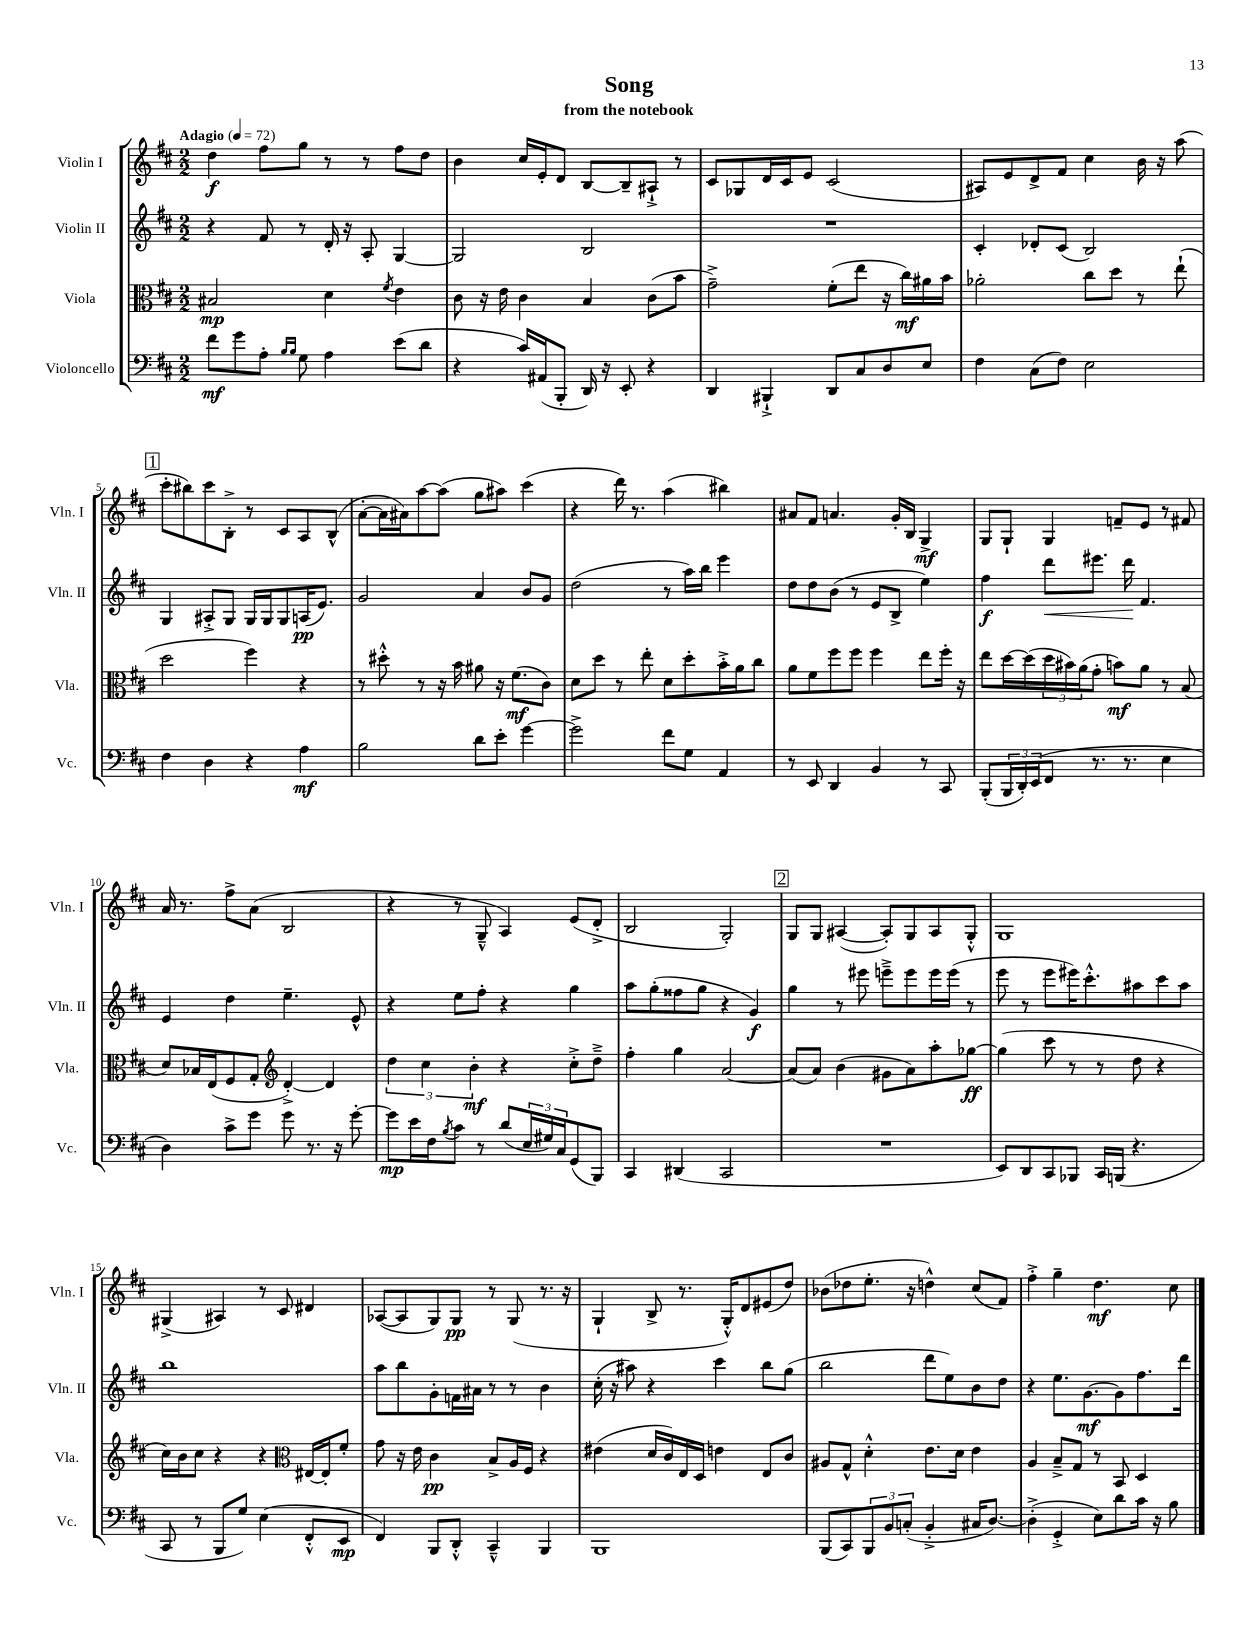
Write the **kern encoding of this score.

**kern	**dynam	**kern	**dynam	**kern	**dynam	**kern	**dynam
*part4	*part4	*part3	*part3	*part2	*part2	*part1	*part1
*staff4	*staff4	*staff3	*staff3	*staff2	*staff2	*staff1	*staff1
*I"Violoncello	*	*I"Viola	*	*I"Violin II	*	*I"Violin I	*
*I'Vc.	*	*I'Vla.	*	*I'Vln. II	*	*I'Vln. I	*
*clefF4	*	*clefC3	*	*clefG2	*	*clefG2	*
*k[f#c#]	*	*k[f#c#]	*	*k[f#c#]	*	*k[f#c#]	*
*M2/2	*	*M2/2	*	*M2/2	*	*M2/2	*
*MM72	*	*MM72	*	*MM72	*	*MM72	*
=1	=1	=1	=1	=1	=1	=1	=1
!	!	!	!	!	!	!LO:TX:a:B:t=Adagio	!
8f#\L	mf	2B#X/	mp	4r	.	4dd\	f
8g\	.	.	.	.	.	.	.
8A'\J	.	.	.	8f#/	.	8ff#\L	.
16qqB/LL	.	.	.	.	.	.	.
16qqB/JJ	.	.	.	.	.	.	.
8G\	.	.	.	8r	.	8gg\J	.
4A\	.	4d\	.	16d'/	.	8r	.
.	.	.	.	16r	.	.	.
.	.	.	.	8A'/	.	8r	.
.	.	8qf#/	.	.	.	.	.
(8e\L	.	4e\	.	[4G/	.	8ff#\L	.
8d\J	.	.	.	.	.	8dd\J	.
=2	=2	=2	=2	=2	=2	=2	=2
4r	.	8c#\	.	2G/]	.	4b\	.
.	.	16r	.	.	.	.	.
.	.	16e\	.	.	.	.	.
16c#/LL)	.	4c#\	.	.	.	16cc#/LL	.
(16AA#X/J	.	.	.	.	.	16e'/J	.
8BBB'/J	.	.	.	.	.	8d/J	.
16DD/)	.	4B/	.	2B/	.	[8B/L	.
16r	.	.	.	.	.	.	.
8EE'/	.	.	.	.	.	8B~/]	.
4r	.	(8c#\L	.	.	.	8A#X`^/J	.
.	.	8b\J	.	.	.	8r	.
=3	=3	=3	=3	=3	=3	=3	=3
4DD/	.	2g~^\)	.	1r	.	8c#/L	.
.	.	.	.	.	.	8G-X/	.
4BBB#X`^/	.	.	.	.	.	16d/L	.
.	.	.	.	.	.	16c#/J	.
.	.	.	.	.	.	8e/J	.
8DD/L	.	(8f#'\L	.	.	.	(2c#/	.
8C#/	.	8ee\J	.	.	.	.	.
8D/	.	16r	.	.	.	.	.
.	.	16cc#\LL)	mf	.	.	.	.
8E/J	.	16a#X\	.	.	.	.	.
.	.	16b\JJ	.	.	.	.	.
=4	=4	=4	=4	=4	=4	=4	=4
4F#\	.	2a-X'\	.	4c#'/	.	8A#X/L)	.
.	.	.	.	.	.	8e/	.
(8C#\L	.	.	.	8d-X'/L	.	8d^/	.
8F#\J)	.	.	.	(8c#/J	.	8f#/J	.
2E\	.	8cc#\L	.	2B/)	.	4cc#\	.
.	.	8dd\J	.	.	.	.	.
.	.	8r	.	.	.	16b\	.
.	.	.	.	.	.	16r	.
.	.	(8ee`\	.	.	.	(8aa\	.
!!LO:LB:g=z
!!LO:REH:place=s1:t=1
=5	=5	=5	=5	=5	=5	=5	=5
4F#\	.	2dd\	.	4G/	.	8ccc#'\L	.
.	.	.	.	.	.	8bb#X\)	.
4D\	.	.	.	8A#X'^/L	.	8ccc#\	.
.	.	.	.	8G/J	.	8B'^\J	.
4r	.	4ff#\)	.	16G/LL	.	8r	.
.	.	.	.	16G/J	.	.	.
.	.	.	.	8G/	.	8c#/L	.
4A\	mf	4r	.	(16An/K	pp	8A/	.
.	.	.	.	8.e/J)	.	.	.
.	.	.	.	.	.	(8B^^/J	.
=6	=6	=6	=6	=6	=6	=6	=6
2B\	.	8r	.	2g/	.	[8a'\L	.
.	.	8dd#X'^^\	.	.	.	16a\L]	.
.	.	.	.	.	.	16a#X\J)	.
.	.	8r	.	.	.	[8aa\	.
.	.	16r	.	.	.	(8aa\J]	.
.	.	16b\	.	.	.	.	.
8d\L	.	8a#X\	.	4a/	.	8gg\L	.
8e'\J	.	16r	.	.	.	8aa#X\J)	.
.	.	(8.f#\L	mf	.	.	.	.
[4g\	.	.	.	8b/L	.	(4ccc#\	.
.	.	8c#\J)	.	8g/J	.	.	.
=7	=7	=7	=7	=7	=7	=7	=7
2g^\]	.	8d\L	.	(2dd\	.	4r	.
.	.	8dd\J	.	.	.	.	.
.	.	8r	.	.	.	16ddd\)	.
.	.	.	.	.	.	8.r	.
.	.	8ee'\	.	.	.	.	.
8f#\L	.	8d\L	.	8r	.	(4aa\	.
8G\J	.	8dd'\	.	16aa\LL)	.	.	.
.	.	.	.	16bb\JJ	.	.	.
4AA/	.	16b'^\L	.	4eee\	.	4bb#X\)	.
.	.	16a\J	.	.	.	.	.
.	.	8cc#\J	.	.	.	.	.
=8	=8	=8	=8	=8	=8	=8	=8
8r	.	8a\L	.	8dd\L	.	8a#X/L	.
8EE/	.	8f#\	.	8dd\	.	8f#/J	.
4DD/	.	8ff#\	.	(8b\J	.	4.an/	.
.	.	8ff#\J	.	8r	.	.	.
4BB/	.	4ff#\	.	8e/L	.	.	.
.	.	.	.	8B^/J	.	16g'/LL	.
.	.	.	.	.	.	16B/JJ	.
8r	.	8ee\L	.	4ee\)	.	4G^/	mf
8CC#/	.	16ff#'\Jk	.	.	.	.	.
.	.	16r	.	.	.	.	.
=9	=9	=9	=9	=9	=9	=9	=9
(8BBB'/L	.	8ee\L	.	4ff#\	f	8G/L	.
24BBB/L	.	[16dd\L	.	.	.	8G`/J	.
24DD'/)	.	.	.	.	.	.	.
.	.	(16dd\]	.	.	.	.	.
(24EE/J	.	.	.	.	.	.	.
!	!	!	!	!	!LO:HP:b	!	!
8FF#/J	.	24dd\	.	8ddd\L	<	4G/	.
.	.	24b#X\)	.	.	.	.	.
.	.	(24a\J	.	.	.	.	.
8.r	.	8g'\J	.	8.eee#X\J	.	.	.
.	.	8bn\L)	mf	.	.	8fn~/L	.
8.r	.	.	.	16ddd\	.	.	.
.	.	8a\J	.	4.f#/	[	8e/J	.
4E\	.	8r	.	.	.	8r	.
.	.	(8B/	.	.	.	8f#X/	.
!!LO:LB:g=z
=10	=10	=10	=10	=10	=10	=10	=10
4D\)	.	8d/L)	.	4e/	.	16a/	.
.	.	.	.	.	.	8.r	.
.	.	16B-X/L	.	.	.	.	.
.	.	(16E/J	.	.	.	.	.
8c#^\L	.	8F#/	.	4dd\	.	8ff#^\L	.
8g\J	.	8G'/J	.	.	.	(8a\J	.
*	*	*clefG2	*	*	*	*	*
8g\	.	[4d'^/)	.	4.ee~\	.	2B/	.
8.r	.	.	.	.	.	.	.
.	.	4d/]	.	.	.	.	.
16r	.	.	.	.	.	.	.
[8g'\	.	.	.	8e^^/	.	.	.
=11	=11	=11	=11	=11	=11	=11	=11
8g\L]	mp	6dd\	.	4r	.	4r	.
16e\L	.	.	.	.	.	.	.
.	.	6cc#\	.	.	.	.	.
16F#\J	.	.	.	.	.	.	.
8qB/	.	.	.	.	.	.	.
8c#\J	.	.	.	8ee\L	.	8r	.
.	.	6b'\	mf	.	.	.	.
8r	.	.	.	8ff#'\J	.	8G~^^/	.
(8d/L	.	4r	.	4r	.	4A/)	.
24E/L	.	.	.	.	.	.	.
24G#X/)	.	.	.	.	.	.	.
24C#/J	.	.	.	.	.	.	.
(8GG/	.	8cc#'^\L	.	4gg\	.	(8e/L	.
8BBB/J)	.	8dd~^\J	.	.	.	8d'^/J	.
=12	=12	=12	=12	=12	=12	=12	=12
4CC#/	.	4ff#'\	.	8aa\L	.	2B/	.
.	.	.	.	(8gg'\	.	.	.
(4DD#X/	.	4gg\	.	8ff##X\	.	.	.
.	.	.	.	8gg\J	.	.	.
2CC#/	.	[2a/	.	4r	.	2G'/)	.
.	.	.	.	4g/)	f	.	.
!!LO:REH:place=s1:t=2
=13	=13	=13	=13	=13	=13	=13	=13
1r	.	(8a/L]	.	4gg\	.	8G/L	.
.	.	8a/J)	.	.	.	8G/J	.
.	.	(4b\	.	8r	.	([4A#X/	.
.	.	.	.	8eee#X\	.	.	.
.	.	8g#X\L	.	8eeen~^\L	.	8A#'/L])	.
.	.	8a\)	.	8eee\	.	8G/	.
.	.	8aa'\	.	16eee\L	.	8A#/	.
.	.	.	.	(16eee\JJ	.	.	.
.	.	[8gg-X\J	ff	8r	.	8G'^^/J	.
=14	=14	=14	=14	=14	=14	=14	=14
8EE/L)	.	(4gg-\]	.	8eee\	.	1G	.
8DD/	.	.	.	8r	.	.	.
8CC#/	.	8ccc#\	.	8eee\L	.	.	.
8BBB-X/J	.	8r	.	16eee#X\K)	.	.	.
.	.	.	.	8.ccc#'^^\	.	.	.
16CC#/LL	.	8r	.	.	.	.	.
(16BBBn/JJ	.	.	.	.	.	.	.
4.r	.	8dd\	.	8aa#X\	.	.	.
.	.	4r	.	8ccc#\	.	.	.
.	.	.	.	8aa#\J	.	.	.
!!LO:LB:g=z
=15	=15	=15	=15	=15	=15	=15	=15
8CC#/	.	16cc#\LL)	.	1bb	.	(4G#X^/	.
.	.	16b\J	.	.	.	.	.
8r	.	8cc#\J	.	.	.	.	.
8BBB/L	.	4r	.	.	.	4A#X/)	.
8G/J)	.	.	.	.	.	.	.
(4E\	.	4r	.	.	.	8r	.
.	.	.	.	.	.	8c#/	.
*	*	*clefC3	*	*	*	*	*
8FF#'^^/L	.	[16E#X/LL	.	.	.	4d#X/	.
.	.	16E#'/J]	.	.	.	.	.
8EE/J	mp	8f#'/J	.	.	.	.	.
=16	=16	=16	=16	=16	=16	=16	=16
4FF#/)	.	8g\	.	8aa\L	.	([8A-X/L	.
.	.	16r	.	8bb\	.	8A-/]	.
.	.	16e\	.	.	.	.	.
8BBB/L	.	4c#\	pp	8g'\	.	8G/)	.
8DD'^^/J	.	.	.	16fn\L	.	8G/J	pp
.	.	.	.	16a#X\JJ	.	.	.
4CC#~^^/	.	8B^/L	.	8r	.	8r	.
.	.	16A/L	.	8r	.	(8G/	.
.	.	16F#/JJ	.	.	.	.	.
4BBB/	.	4r	.	4b\	.	8.r	.
.	.	.	.	.	.	16r	.
=17	=17	=17	=17	=17	=17	=17	=17
1BBB	.	(4e#X\	.	(16cc#'\	.	4G`/	.
.	.	.	.	16r	.	.	.
.	.	.	.	8aa#X\)	.	.	.
.	.	16d/LL	.	4r	.	8B^/	.
.	.	16c#/)	.	.	.	.	.
.	.	16E/	.	.	.	8.r	.
.	.	16D/JJ	.	.	.	.	.
.	.	4en\	.	4ccc#\	.	.	.
.	.	.	.	.	.	16G'^^/KL)	.
.	.	.	.	.	.	8d/	.
.	.	8E/L	.	8bb\L	.	(8e#X/	.
.	.	8c#/J	.	(8gg\J	.	8dd/J)	.
=18	=18	=18	=18	=18	=18	=18	=18
(8BBB/L	.	8A#X/L	.	2bb\	.	(8b-X\L	.
8CC#/)	.	8G^^/J	.	.	.	8dd-X\	.
12BBB/	.	4d'^^\	.	.	.	8.ee'\J	.
12BB/	.	.	.	.	.	.	.
(12Cn'/J	.	.	.	.	.	.	.
.	.	.	.	.	.	16r	.
4BB'^/	.	8.e\L	.	8ddd\L	.	4ddn^^\)	.
.	.	.	.	8ee\)	.	.	.
.	.	16d\Jk	.	.	.	.	.
16C#X/KL	.	4e\	.	8b\	.	(8cc#/L	.
[8.D/J)	.	.	.	.	.	.	.
.	.	.	.	8dd\J	.	8f#/J)	.
=19	=19	=19	=19	=19	=19	=19	=19
(4D'^\]	.	4A/	.	4r	.	4ff#'^\	.
4GG'^/	.	8B~^/L	.	8.ee\L	.	4gg~\	.
.	.	8G/J	.	.	.	.	.
.	.	.	.	[8.g\	mf	.	.
8E\L)	.	8r	.	.	.	4.dd\	mf
8d\	.	8BB/	.	8g\]	.	.	.
16c#\Jk	.	4D/	.	8.ff#\	.	.	.
16r	.	.	.	.	.	.	.
8B\	.	.	.	.	.	8cc#\	.
.	.	.	.	16ddd\Jk	.	.	.
==	==	==	==	==	==	==	==
*-	*-	*-	*-	*-	*-	*-	*-
